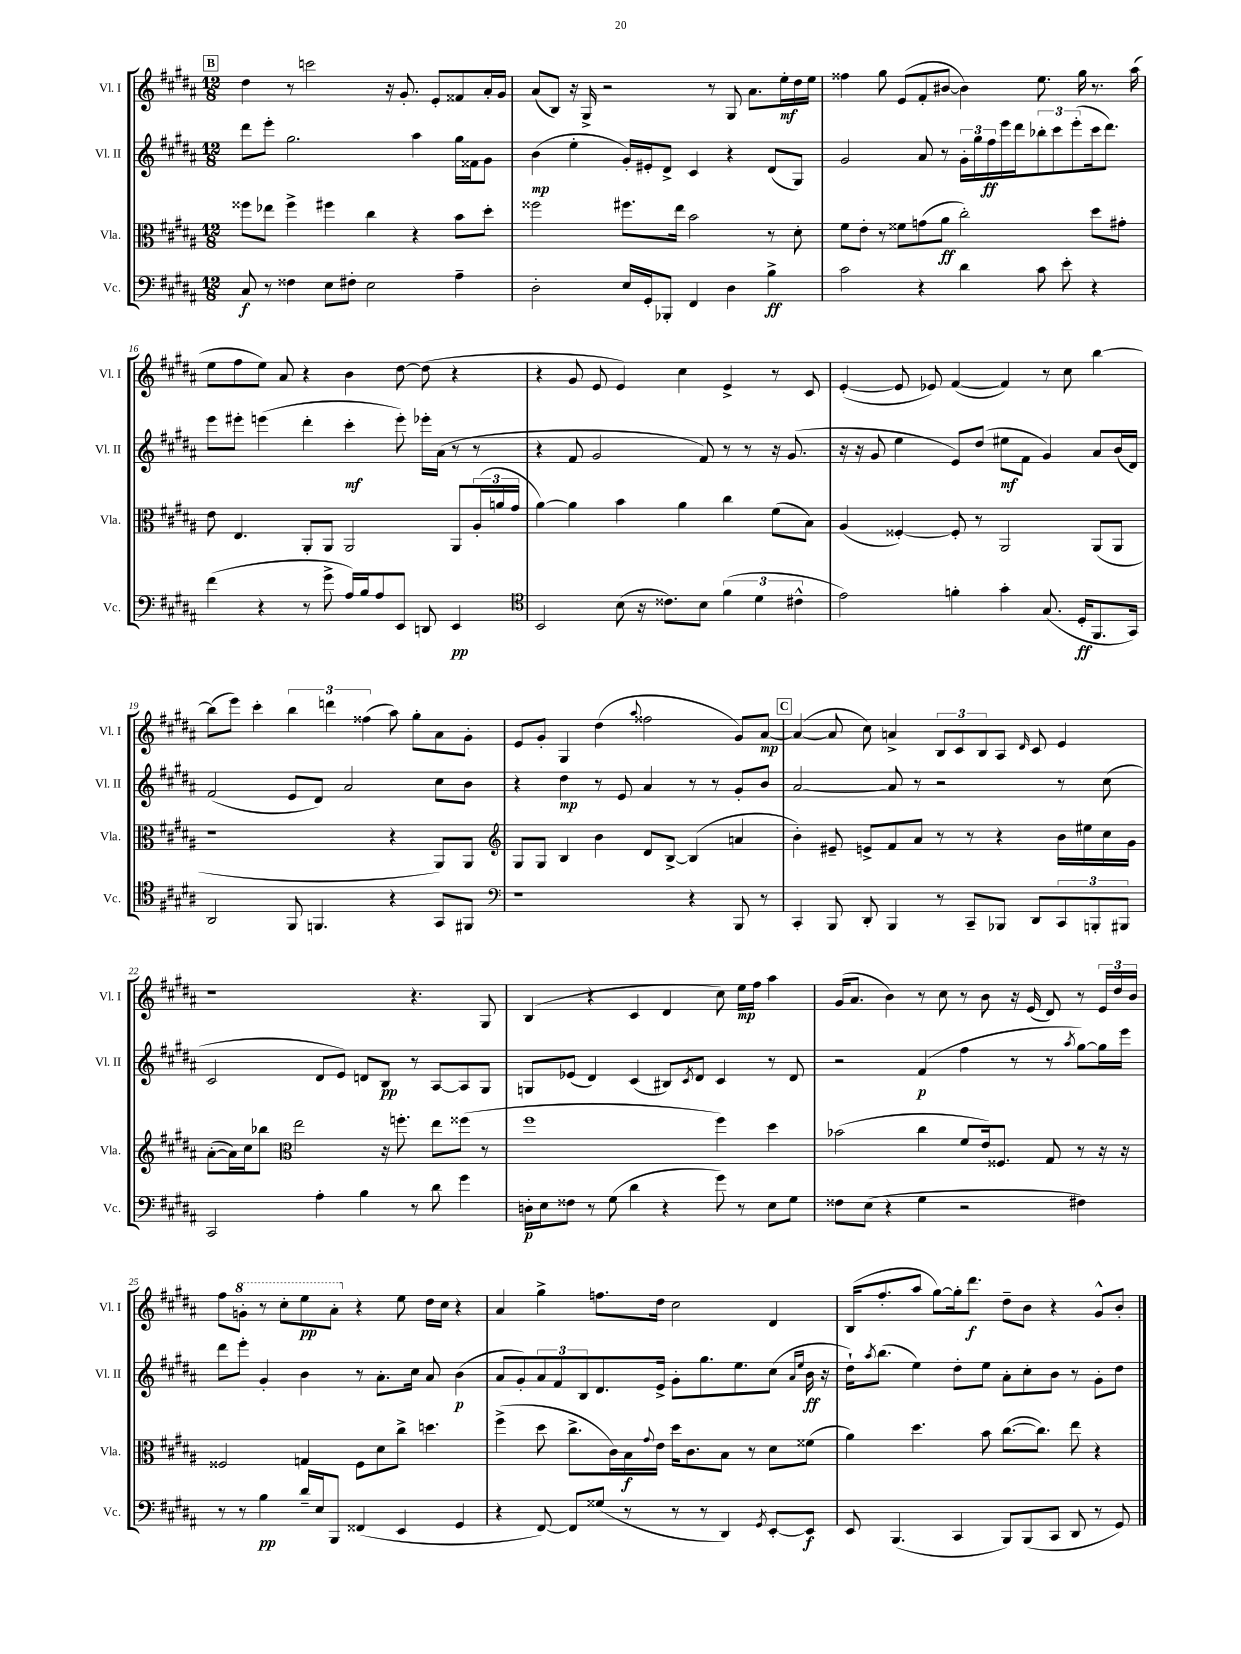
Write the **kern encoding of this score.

**kern	**dynam	**kern	**dynam	**kern	**dynam	**kern	**dynam
*part4	*part4	*part3	*part3	*part2	*part2	*part1	*part1
*staff4	*staff4	*staff3	*staff3	*staff2	*staff2	*staff1	*staff1
*I"Vc.	*	*I"Vla.	*	*I"Vl. II	*	*I"Vl. I	*
*I'Vc.	*	*I'Vla.	*	*I'Vl. II	*	*I'Vl. I	*
*clefF4	*	*clefC3	*	*clefG2	*	*clefG2	*
*k[f#c#g#d#a#]	*	*k[f#c#g#d#a#]	*	*k[f#c#g#d#a#]	*	*k[f#c#g#d#a#]	*
*M12/8	*	*M12/8	*	*M12/8	*	*M12/8	*
!!LO:REH:place=s1:t=B
=13	=13	=13	=13	=13	=13	=13	=13
8C#/	f	8ff##X\L	.	8ddd#\L	.	4dd#\	.
8r	.	8ee-X\J	.	8eee'\J	.	.	.
4F##X\	.	4ff##^\	.	2.gg#\	.	8r	.
.	.	.	.	.	.	2cccn\	.
8E\L	.	4ff#X\	.	.	.	.	.
8F#X'\J	.	.	.	.	.	.	.
2E\	.	4cc#\	.	.	.	.	.
.	.	.	.	.	.	16r	.
.	.	.	.	.	.	8.g#'/	.
.	.	4r	.	4aa#\	.	.	.
.	.	.	.	.	.	8e'/L	.
4A#~\	.	8b\L	.	16gg#\LL	.	8f##X/	.
.	.	.	.	16f##X\J	.	.	.
.	.	8dd#'\J	.	8g#\J	.	16a#'/L	.
.	.	.	.	.	.	16g#/JJ	.
=14	=14	=14	=14	=14	=14	=14	=14
2D#'\	.	2ff##X\	.	(4b\	mp	(8a#/L	.
.	.	.	.	.	.	8B/J)	.
.	.	.	.	4ee'\	.	16r	.
.	.	.	.	.	.	16G#^/	.
.	.	.	.	.	.	2r	.
16E/LL	.	8.ff#X\L	.	16g#'/LL)	.	.	.
16GG#'/J	.	.	.	16e#X'/J	.	.	.
8BBB-X'/J	.	.	.	8d#^/J	.	.	.
.	.	16ee\Jk	.	.	.	.	.
4FF#/	.	2b\	.	4c#/	.	.	.
.	.	.	.	.	.	8r	.
4D#\	.	.	.	4r	.	8G#/	.
.	.	.	.	.	.	8.a#\L	.
4B^\	ff	8r	.	(8d#/L	.	.	.
.	.	.	.	.	.	16ee'\L	mf
.	.	8d#'\	.	8G#/J)	.	16dd#\	.
.	.	.	.	.	.	16ee\JJ	.
=15	=15	=15	=15	=15	=15	=15	=15
2c#\	.	8f#\L	.	2g#/	.	4ff##X\	.
.	.	8e'\J	.	.	.	.	.
.	.	8r	.	.	.	8gg#\	.
.	.	8f##X\L	.	.	.	(8e/L	.
4r	.	(8gn\	.	8a#/	.	8f#'/	.
.	.	8a#\J	ff	8r	.	[8b#X/J	.
4d#\	.	2cc#'\)	.	24g#'\LL	.	4b#\])	.
.	.	.	.	24gg#\	.	.	.
.	.	.	.	24ff#\	ff	.	.
.	.	.	.	16eee\	.	.	.
.	.	.	.	16ddd#\J	.	.	.
8c#\	.	.	.	12bb-X'\	.	8.ee\	.
.	.	.	.	12ccc#\	.	.	.
8e'\	.	.	.	.	.	.	.
.	.	.	.	(12eee'\	.	.	.
.	.	.	.	.	.	16gg#\	.
4r	.	8dd#\L	.	16ccc#\k	.	8.r	.
.	.	.	.	8.ddd#\J)	.	.	.
.	.	8g#X'\J	.	.	.	.	.
.	.	.	.	.	.	(16aa#\	.
!!LO:LB:g=z
=16	=16	=16	=16	=16	=16	=16	=16
(4f#\	.	8e\	.	8eee\L	.	8ee\L	.
.	.	4.E/	.	8eee#X'\J	.	8ff#\	.
4r	.	.	.	(4eeen\	.	8ee\J)	.
.	.	.	.	.	.	8a#/	.
8r	.	8AA#'/L	.	4ddd#'\	.	4r	.
8g#^\	.	8AA#/J	.	.	.	.	.
16A#/LL)	.	2AA#/	.	4ccc#'\	mf	4b\	.
16B/J	.	.	.	.	.	.	.
8A#/	.	.	.	.	.	.	.
8EE/J	.	.	.	8eee'\)	.	[8dd#\	.
8DDn/	.	.	.	16eee-X'\LL	.	(8dd#\]	.
.	.	.	.	(16a#\JJ	.	.	.
4EE/	pp	8AA#/L	.	8r	.	4r	.
.	.	(24A#'/L	.	8r	.	.	.
.	.	24an/	.	.	.	.	.
.	.	24g#/JJ	.	.	.	.	.
=17	=17	=17	=17	=17	=17	=17	=17
*clefC4	*	*	*	*	*	*	*
2BB/	.	[4a#\)	.	4r	.	4r	.
.	.	4a#\]	.	8f#/	.	8g#/	.
.	.	.	.	2g#/	.	8e/	.
(8B\	.	4b\	.	.	.	4e/)	.
16r	.	.	.	.	.	.	.
8.c##X\L)	.	.	.	.	.	.	.
.	.	4a#\	.	.	.	4cc#\	.
8B\J	.	.	.	8f#/)	.	.	.
(6f#\	.	4cc#\	.	8r	.	4e^/	.
.	.	.	.	8r	.	.	.
6d#\	.	.	.	.	.	.	.
.	.	(8f#\L	.	16r	.	8r	.
.	.	.	.	(8.g#/	.	.	.
6c#X^^\	.	.	.	.	.	.	.
.	.	8B\J)	.	.	.	8c#/	.
=18	=18	=18	=18	=18	=18	=18	=18
2e\)	.	(4A#/	.	16r	.	([4e'/	.
.	.	.	.	16r	.	.	.
.	.	.	.	8g#/	.	.	.
.	.	[4F##X'/)	.	4ee\	.	8e/]	.
.	.	.	.	.	.	8e-X/)	.
4fn'\	.	8F##'/]	.	8e/L)	.	([4f#/	.
.	.	8r	.	(8dd#/J	.	.	.
4g#'\	.	2AA#/	.	8ee#X\L	mf	4f#/])	.
.	.	.	.	8f#\J	.	.	.
(8.G#/	.	.	.	4g#/)	.	8r	.
.	.	.	.	.	.	8cc#\	.
16D#'/KL	ff	.	.	.	.	.	.
8.FF#/	.	(8AA#/L	.	8a#/L	.	[4bb\	.
.	.	8AA#/J	.	(16b/L	.	.	.
16GG#/Jk)	.	.	.	16d#/JJ)	.	.	.
!!LO:LB:g=z
=19	=19	=19	=19	=19	=19	=19	=19
2AA#/	.	1r	.	(2f#/	.	(8bb\L]	.
.	.	.	.	.	.	8eee\J)	.
.	.	.	.	.	.	4ccc#'\	.
8FF#/	.	.	.	8e/L	.	6bb\	.
4.FFn/	.	.	.	8d#/J)	.	.	.
.	.	.	.	.	.	6dddn\	.
.	.	.	.	2a#/	.	.	.
.	.	.	.	.	.	(6ff##X\	.
4r	.	4r	.	.	.	8aa#\)	.
.	.	.	.	.	.	8gg#'\L	.
8GG#/L	.	8AA#/L)	.	8cc#\L	.	8a#\	.
8FF#X/J	.	8AA#/J	.	8b\J	.	8g#'\J	.
=20	=20	=20	=20	=20	=20	=20	=20
*clefF4	*	*clefG2	*	*	*	*	*
1r	.	8G#/L	.	4r	.	8e/L	.
.	.	8G#/J	.	.	.	8g#'/J	.
.	.	4B/	.	4dd#\	mp	4G#/	.
.	.	4b\	.	8r	.	(4dd#\	.
.	.	.	.	8e/	.	.	.
.	.	.	.	.	.	8qqaa#/	.
.	.	8d#/L	.	4a#/	.	2ff##X\	.
.	.	[8B^/J	.	.	.	.	.
4r	.	(4B/]	.	8r	.	.	.
.	.	.	.	8r	.	.	.
8BBB/	.	4an/	.	8g#'/L	.	8g#/L)	.
8r	.	.	.	8b/J	.	[8a#/J	mp
!!LO:REH:place=s1:t=C
=21	=21	=21	=21	=21	=21	=21	=21
4CC#'/	.	4b'\)	.	[2a#/	.	(4a#/_	.
8BBB/	.	8e#X~/	.	.	.	8a#/]	.
8DD#'/	.	8en^/L	.	.	.	8cc#\)	.
4BBB/	.	8f#/	.	8a#/]	.	4an^/	.
.	.	8a#/J	.	8r	.	.	.
8r	.	8r	.	2r	.	12B/L	.
.	.	.	.	.	.	12c#/	.
8CC#~/L	.	8r	.	.	.	.	.
.	.	.	.	.	.	12B/	.
8BBB-X/J	.	4r	.	.	.	8A#/J	.
.	.	.	.	.	.	16qqd#/	.
8DD#/L	.	.	.	.	.	8c#/	.
12CC#/	.	16b\LL	.	8r	.	4e/	.
.	.	16ee#X\	.	.	.	.	.
12BBBn'/	.	.	.	.	.	.	.
.	.	16cc#\	.	(8cc#\	.	.	.
12BBB#X/J	.	.	.	.	.	.	.
.	.	16g#\JJ	.	.	.	.	.
!!LO:LB:g=z
=22	=22	=22	=22	=22	=22	=22	=22
2CC#/	.	([8a#'\L	.	2c#/	.	1r	.
.	.	16a#\L])	.	.	.	.	.
.	.	16cc#\J	.	.	.	.	.
.	.	8bb-X\J	.	.	.	.	.
*	*	*clefC3	*	*	*	*	*
.	.	2ee\	.	.	.	.	.
4A#'\	.	.	.	8d#/L	.	.	.
.	.	.	.	8e/J)	.	.	.
4B\	.	.	.	8dn/L	.	.	.
.	.	16r	.	8B/J	pp	.	.
.	.	8.ffn'\	.	.	.	.	.
8r	.	.	.	8r	.	4.r	.
8d#\	.	8ee\L	.	[8A#/L	.	.	.
4g#\	.	(8ff##X\J	.	8A#/]	.	.	.
.	.	8r	.	8G#/J	.	8G#/	.
=23	=23	=23	=23	=23	=23	=23	=23
16Dn'\LL	p	1ff#	.	8Gn/L	.	(4B/	.
16E\J	.	.	.	.	.	.	.
8F##X\J	.	.	.	(8e-X/J	.	.	.
8r	.	.	.	4d#/)	.	4r	.
(8G#\	.	.	.	.	.	.	.
4d#\	.	.	.	(4c#/	.	4c#/	.
4r	.	.	.	8B#X/L)	.	4d#/	.
.	.	.	.	8qc#/	.	.	.
.	.	.	.	8d#/J	.	.	.
8g#\)	.	4ff#\)	.	4c#/	.	8cc#\)	.
8r	.	.	.	.	.	16ee\LL	mp
.	.	.	.	.	.	16ff#\JJ	.
8E\L	.	4dd#\	.	8r	.	4aa#\	.
8G#\J	.	.	.	8d#/	.	.	.
=24	=24	=24	=24	=24	=24	=24	=24
8F##X\L	.	(2b-X\	.	2r	.	(16g#/KL	.
.	.	.	.	.	.	8.a#/J	.
(8E\J	.	.	.	.	.	.	.
4r	.	.	.	.	.	4b\)	.
4G#\	.	4cc#\	.	(4f#/	p	8r	.
.	.	.	.	.	.	8cc#\	.
2r	.	8f#/L	.	4ff#\	.	8r	.
.	.	16e/k)	.	.	.	8b\	.
.	.	8.F##X/J	.	.	.	.	.
.	.	.	.	8r	.	16r	.
.	.	.	.	.	.	(16e/	.
.	.	8G#/	.	8r	.	8d#/)	.
.	.	.	.	8qaa#/	.	.	.
4F#X\)	.	8r	.	[8gg#\L)	.	8r	.
.	.	16r	.	16gg#\L]	.	24e/LL	.
.	.	.	.	.	.	24dd#/	.
.	.	16r	.	16eee\JJ	.	.	.
.	.	.	.	.	.	24b/JJ	.
!!LO:LB:g=z
=25	=25	=25	=25	=25	=25	=25	=25
8r	.	2F##X/	.	8ddd#\L	.	8ff#\L	.
*	*	*	*	*	*	*8va	*
8r	.	.	.	8eee'\J	.	8ggn'\J	.
4B\	pp	.	.	4g#'/	.	8r	.
.	.	.	.	.	.	8ccc#'\L	.
16d#~/LL	.	4Gn/	.	4b\	.	8eee\	pp
16E/J	.	.	.	.	.	.	.
8BBB/J	.	.	.	.	.	8aa#'\J	.
*	*	*	*	*	*	*X8va	*
(4FF##X/	.	8F##\L	.	8r	.	4r	.
.	.	8d#\	.	8.a#'\L	.	.	.
4EE/	.	8cc#^\J	.	.	.	8ee\	.
.	.	.	.	16cc#\Jk	.	.	.
.	.	4.ddn\	.	8a#/	.	16dd#\LL	.
.	.	.	.	.	.	16cc#\JJ	.
4GG#/	.	.	.	(4b\	p	4r	.
=26	=26	=26	=26	=26	=26	=26	=26
4r	.	(4ff#^\	.	8a#/L	.	4a#/	.
.	.	.	.	8g#'/)	.	.	.
[8FF#/)	.	8dd#\	.	12a#/	.	4gg#^\	.
.	.	.	.	12f#/	.	.	.
8FF#/L]	.	8.cc#^\L	.	.	.	.	.
.	.	.	.	12B/	.	.	.
(8G##X/J	.	.	.	8.d#/	.	8.ffn\L	.
.	.	16c#\L)	.	.	.	.	.
8r	.	16B\	f	.	.	.	.
.	.	8qqg#/	.	.	.	.	.
.	.	16e\JJ	.	16e^/Jk	.	16dd#\Jk	.
8r	.	16dd#\KL	.	8g#'\L	.	2cc#\	.
.	.	8.c#\	.	.	.	.	.
8r	.	.	.	8.gg#\	.	.	.
4DD#/)	.	8B\J	.	.	.	.	.
.	.	.	.	8.ee\	.	.	.
.	.	8r	.	.	.	.	.
8qGG#/	.	.	.	.	.	.	.
[8EE'/L	.	8d#\L	.	(8cc#\J	.	4d#/	.
.	.	.	.	16qqa#/LL	.	.	.
.	.	.	.	16qqee/JJ	.	.	.
8EE/J]	f	(8f##X\J	.	16b\	ff	.	.
.	.	.	.	16r	.	.	.
=27	=27	=27	=27	=27	=27	=27	=27
8EE/	.	4a#\)	.	16dd#`\KL)	.	(16B/KL	.
.	.	.	.	8qaa#/	.	.	.
.	.	.	.	(8.bb\J	.	8.ff#'/	.
(4.BBB/	.	.	.	.	.	.	.
.	.	4.dd#\	.	4ee\)	.	8aa#/J	.
.	.	.	.	.	.	[8gg#\L)	.
4CC#/	.	.	.	8dd#'\L	.	16gg#'\k]	.
.	.	.	.	.	.	8.ddd#\J	f
.	.	8b\	.	8ee\J	.	.	.
8BBB/L)	.	([8.cc#\L	.	8a#'\L	.	8dd#~\L	.
(8BBB/	.	.	.	8cc#'\	.	8b\J	.
.	.	8.cc#\J])	.	.	.	.	.
8CC#/J	.	.	.	8b\J	.	4r	.
8DD#/	.	8ee\	.	8r	.	.	.
8r	.	4r	.	8g#'\L	.	8g#^^/L	.
8GG#/)	.	.	.	8dd#\J	.	8b'/J	.
==	==	==	==	==	==	==	==
*-	*-	*-	*-	*-	*-	*-	*-
